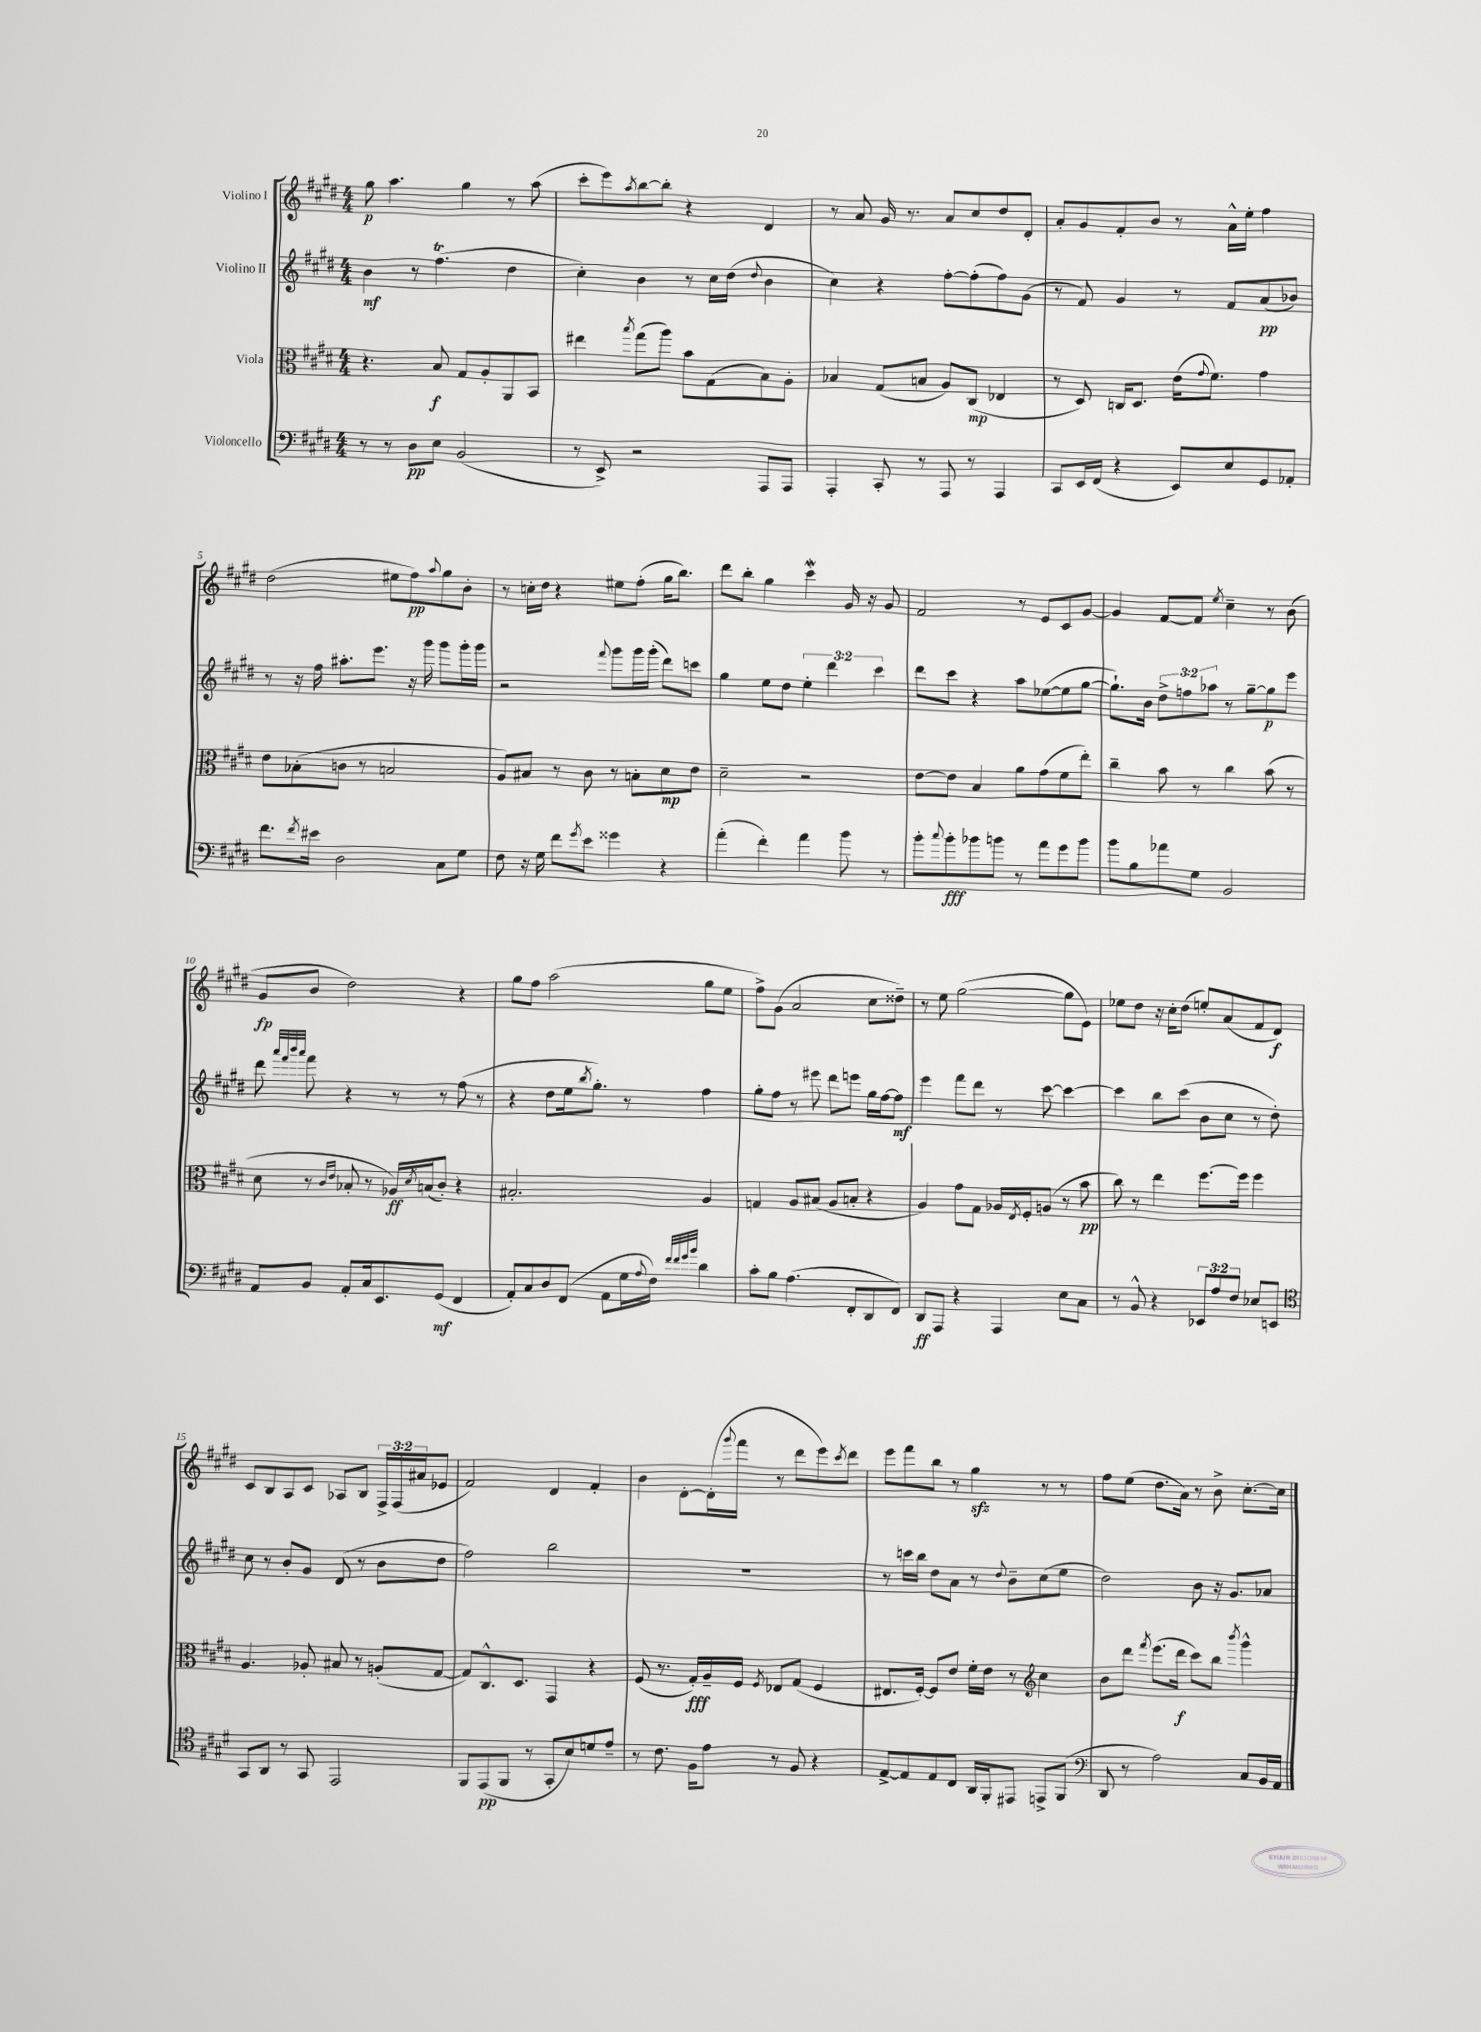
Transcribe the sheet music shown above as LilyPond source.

<<
\new StaffGroup <<
\new Staff = "s0" \with { instrumentName = "Violino I" } {
    \clef treble \key e \major \numericTimeSignature \time 4/4 \override Staff.TupletNumber.text = #tuplet-number::calc-fraction-text
    gis''8\p a''4. gis''4 r8 a''8( |
    cis'''8-. e'''8) \acciaccatura { a''8 } b''8~ b''8-. r4 dis'4 |
    r8 a'8 gis'16 r8. a'8 cis''8 dis''8 dis'8-. |
    a'8-. gis'8 fis'8-. b'8 r8 a'16-^ e''16-. fis''4 |
    dis''2( eis''8 fis''8\pp) \appoggiatura { a''8 } gis''8 b'8-. |
    r8 c''16-. dis''16 r4 eis''8 fis''8-.( gis''16 b''8.) |
    dis'''8 b''8-. gis''4 cis'''4\mordent gis'16 r16 gis'8 |
    fis'2 r8 e'8 cis'8 gis'8~ |
    gis'4 fis'8~ fis'8 \acciaccatura { e''8 } cis''4-- r8 b'8( |
    gis'8\fp b'8 dis''2) r4 |
    gis''8 fis''8 a''2( gis''8 e''8 |
    fis''8->) gis'8( a'2 cis''8 disis''8--) |
    r8 e''8 gis''2~( gis''8 e'8) |
    ees''8 dis''8 r16 cis''16-. dis''8( e''8-.) a'8( fis'8 dis'8\f) |
    cis'8 b8 a8 cis'8 aes8 b8 \tuplet 3/2 { fis16-> fis16( ais'16 } ees'8 |
    fis'2) dis'4 fis'4-. |
    b'4 dis'8~-. dis'16-.( \appoggiatura { gis'''8 } fis'''16 r8 dis'''8 e'''8) \acciaccatura { cis'''8 } dis'''8 |
    e'''8 fis'''8 b''8 r8 gis''4\sfz r8 r8 |
    fis''8 e''8( dis''8. a'16) r8 b'8-> cis''8.~-. cis''16 \bar "|." |
}
\new Staff = "s1" \with { instrumentName = "Violino II" } {
    \clef treble \key e \major \numericTimeSignature \time 4/4 \override Staff.TupletNumber.text = #tuplet-number::calc-fraction-text
    b'4\mf r8 fis''4.\trill( dis''4 |
    cis''4-.) b'4 r8 cis''16 dis''16( \appoggiatura { dis''8 } b'4 |
    cis''4) r4 fis''8~-. fis''8-.( fis''8) gis'8( |
    r8 fis'8) gis'4 r8 fis'8 a'8\pp( bes'8) |
    r8 r16 fis''16 ais''8.-. e'''8. r16 gis'''16 gis'''8 gis'''16-. gis'''16 |
    r2 \appoggiatura { fis'''8 } gis'''8 gis'''16 gis'''16-.( dis'''8) c'''8 |
    gis''4 e''8 dis''8 \tuplet 3/2 { e''4-. dis'''4 cis'''4 } |
    dis'''8 cis'''8 r4 a''8 ees''8~( ees''8 gis''8~ |
    gis''8.-!) b'16 \tuplet 3/2 { dis''8-> f''8 aes''8 } r8 gis''8~-- gis''8\p e'''8 |
    dis'''8 \grace { a'''32 fis'''32 b'''32 a'''32 } fis'''8 r4 r8 r8 fis''8( r8 |
    r4 dis''8 e''16 \acciaccatura { b''8 } gis''8.-.) r8 fis''4 |
    gis''8-. fis''8 r8 eis'''8 dis'''8 e'''8 gis''16 fis''16~ fis''8\mf |
    e'''4 fis'''8 dis'''8 r8 cis'''8~ cis'''4~ |
    cis'''4 b''8 cis'''8( b'8 cis''8 r8 dis''8-.) |
    cis''8 r8 b'8-. gis'8 dis'8( r8 b'8 dis''8 |
    fis''2) b''2 |
    R1 |
    r8 c'''16 b''16 dis''8 a'8 r8 \appoggiatura { dis''8 } b'8-- cis''8( e''8 |
    dis''2) b'8 r16 gis'8. aes'8 \bar "|." |
}
\new Staff = "s2" \with { instrumentName = "Viola" } {
    \clef alto \key e \major \numericTimeSignature \time 4/4
    r4. b8\f gis8 a8-. a,8 b,8 |
    eis''4 \acciaccatura { b''8 } gis''8( a''8) b'8 gis8( b8) a8-. |
    bes4 gis8( b8 a8) cis8\mp( ees4 |
    r8 dis8) c16 dis8. e'16( \appoggiatura { gis'8 } fis'8.) gis'4 |
    e'8 bes8-.( c'8 r8 b2 |
    a8) bis8 r8 cis'8 r8 b8-. dis'8\mp e'8 |
    dis'2-- r2 |
    e'8~ e'8 b4 a'8 gis'8( fis'8 e''8-.) |
    cis''4-- b'8 r8 cis''4 b'8( r8 |
    dis'8 r8 \grace { cis'16 e'16 } bes8-. r8 aes16\ff) \acciaccatura { dis'8 } b16( cis'8-.) r4 |
    bis2.-. a4 |
    g4 a8 bis8( a8 b8-. r4 |
    a4) gis'8 gis8 aes16 \acciaccatura { e8 } fis16-. a8( r8 b'8\pp |
    cis''8) r8 e''4 fis''8.~ fis''16 fis''4 |
    a4. aes8-. bis8 r8 a8-.( gis8~ |
    gis8) cis8.-^ dis8. gis,4 r4 |
    fis8( r8. gis16-.\fff) a16-- fis16 \acciaccatura { fis8 } ees8 gis8( fis4 |
    eis8. fis16~-.) fis8 e'8 fis'16-. e'16 r8 \clef treble cis''4 |
    b'8 dis'''8 \acciaccatura { fis'''8 } e'''8.( dis'''16\f cis'''8) b''8 \acciaccatura { b'''8 } gis'''4-^ \bar "|." |
}
\new Staff = "s3" \with { instrumentName = "Violoncello" } {
    \clef bass \key e \major \numericTimeSignature \time 4/4 \override Staff.TupletNumber.text = #tuplet-number::calc-fraction-text
    r8 r8 dis8\pp e8 b,2( |
    r8 e,8->) r2 a,,8 a,,8 |
    a,,4-. cis,8-. r8 a,,8 r8 a,,4 |
    cis,8 e,16 fis,16( r4 e,8) e8 gis,8 aes,8-. |
    fis'8. \acciaccatura { fis'8 } eis'16 dis2 cis8 gis8 |
    fis8 r16 gis16 fis'8 \acciaccatura { gis'8 } e'8 gisis'4 r4 |
    a'4-.( fis'4-.) a'4 b'8 r8 |
    b'8-. \appoggiatura { cis''8 } b'8-.\fff bes'8 b'8 r8 a'8 gis'8 b'8 |
    b'8 b8 aes'8 gis8 b,2 |
    a,8 b,8 a,8-. cis16 e,8. gis,8\mf( fis,4 |
    a,8-.) cis8 dis8 fis,8( a,8 gis16 \appoggiatura { a8 } fis16) \grace { fis'32 fis'32 gis'32 b'32 } dis'4 |
    cis'8-. b8 a4.( fis,8-. dis,8 fis,8) |
    dis,8\ff a,,8 r4 a,,4 e8 cis8 |
    r8 b,8-^ r4 \tuplet 3/2 { ees,8 a8 fis8 } ees8 e,8 |
    \clef tenor gis,8 a,8 r8 gis,8 e,2 |
    fis,8 e,8\pp( fis,8 r8 gis,8-. b8) d'8 e'8-- |
    r8 cis'8. fis16 e'8 r8 fis8 r4 |
    e8~-> e8 e8 cis8 a,16 fis,16-. eis,8 e,8-> fis,8( |
    \clef bass dis,8 r8 a2) cis8 b,16 a,16 \bar "|." |
}
>>
>>
